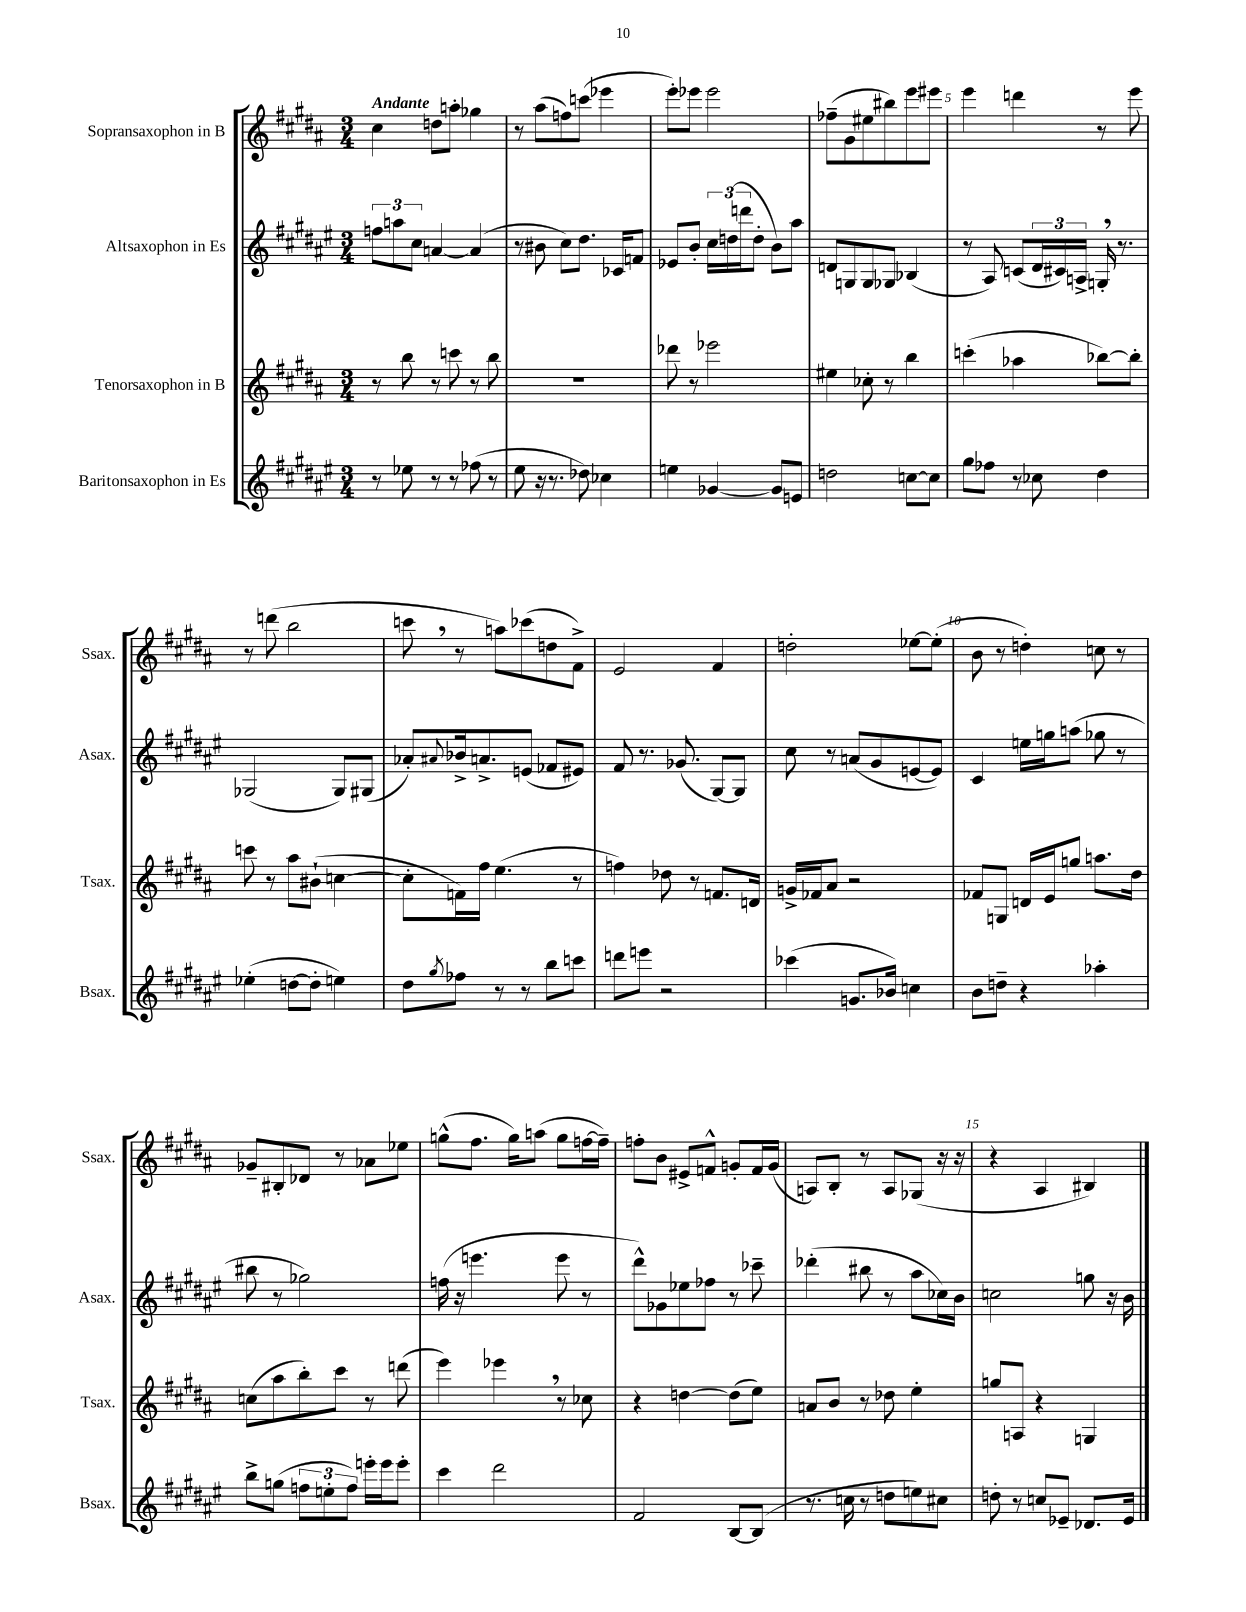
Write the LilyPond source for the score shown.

<<
\new StaffGroup <<
\new Staff = "s0" \with { instrumentName = "Sopransaxophon in B" shortInstrumentName = "Ssax." } {
    \clef treble \key b \major \numericTimeSignature \time 3/4 \tempo "Andante"
    cis''4 d''8 a''8-. ges''4 |
    r8 ais''8( f''8) c'''8( ees'''4 |
    e'''8-.) ees'''8 ees'''2 |
    fes''8--( gis'8 eis''8 bis''8) e'''8 eis'''8 |
    e'''4 d'''4 r8 e'''8 |
    r8 d'''8( b''2 |
    c'''8 \breathe r8 a''8) ces'''8( d''8 fis'8->) |
    e'2 fis'4 |
    d''2-. ees''8~ ees''8-.( |
    b'8 r8 d''4-.) c''8 r8 |
    ges'8-- bis8-. des'8 r8 aes'8 ees''8 |
    g''8-^( fis''8. g''16) a''8( g''8 f''16~ f''16--) |
    f''8-. b'8 eis'8-> f'8-^ g'8-. f'16 g'16( |
    a8) b8-. r8 a8 ges8( r16 r16 |
    r4 ais4 bis4) \bar "|." |
}
\new Staff = "s1" \with { instrumentName = "Altsaxophon in Es" shortInstrumentName = "Asax." } {
    \clef treble \key fis \major \numericTimeSignature \time 3/4
    \tuplet 3/2 { f''8 a''8 cis''8 } a'4~ a'4( |
    r8 bis'8 cis''8) dis''8. ces'16 f'8 |
    ees'8 b'8-. \tuplet 3/2 { cis''16 d''16( d'''16 } d''8-. b'8) ais''8 |
    d'8 g8 g8 ges8 bes4( |
    r8 ais8) c'8( \tuplet 3/2 { dis'16 cis'16) a16-> } g16-. \breathe r8. |
    ges2( ges8) gis8( |
    aes'8-.) \appoggiatura { ais'8 } bes'16-> a'8.-> e'8( fes'8 eis'8) |
    fis'8 r8. ges'8.( gis8~) gis8 |
    cis''8 r8 a'8( gis'8 e'8~ e'8) |
    cis'4 e''16 g''16 a''8( ges''8 r8 |
    bis''8 r8 ges''2) |
    f''16( r16 e'''4. e'''8 r8 |
    dis'''8-^) ges'8 ees''8 fes''8 r8 ces'''8-- |
    des'''4-.( bis''8 r8 ais''8 ces''16) b'16 |
    c''2 g''8 r16 b'16 \bar "|." |
}
\new Staff = "s2" \with { instrumentName = "Tenorsaxophon in B" shortInstrumentName = "Tsax." } {
    \clef treble \key b \major \numericTimeSignature \time 3/4
    r8 b''8 r8 c'''8 r8 b''8 |
    R2. |
    des'''8 r8 ees'''2 |
    eis''4 ces''8-. r8 b''4 |
    c'''4-.( aes''4 bes''8~) bes''8-. |
    c'''8 r8 ais''8 bis'8-!( c''4~ |
    c''8-. f'16) fis''16 e''4.( r8 |
    f''4) des''8 r8 f'8. d'16 |
    g'16-> fes'16 ais'8 r2 |
    fes'8 g8 d'16 e'16 g''8 a''8. dis''16 |
    c''8( ais''8 b''8-.) cis'''8 r8 d'''8( |
    e'''4) ees'''4 \breathe r8 ces''8 |
    r4 d''4~ d''8( e''8) |
    a'8 b'8 r8 des''8 e''4-. |
    g''8 a8 r4 g4 \bar "|." |
}
\new Staff = "s3" \with { instrumentName = "Baritonsaxophon in Es" shortInstrumentName = "Bsax." } {
    \clef treble \key fis \major \numericTimeSignature \time 3/4
    r8 ees''8 r8 r8 fes''8( r8 |
    eis''8 r16 r8. des''8) ces''4 |
    e''4 ges'4~ ges'8 e'8 |
    d''2 c''8~ c''8 |
    gis''8 fes''8 r8 ces''8 dis''4 |
    ees''4-.( d''8~ d''8-. e''4) |
    dis''8 \acciaccatura { gis''8 } fes''8 r8 r8 b''8 c'''8 |
    d'''8 e'''8 r2 |
    ces'''4( g'8. bes'16) c''4 |
    b'8 d''8-- r4 aes''4-. |
    b''8-> g''8( \tuplet 3/2 { f''8 e''8-. f''8) } e'''16-. e'''16 e'''8-. |
    cis'''4 dis'''2 |
    fis'2 b8~ b8( |
    r8. c''16 r8 d''8 e''8) cis''8 |
    d''8-. r8 c''8 ees'8-- des'8. ees'16 \bar "|." |
}
>>
>>
\layout { \context { \Score \override BarNumber.break-visibility = ##(#f #t #t) barNumberVisibility = #(every-nth-bar-number-visible 5) } }
